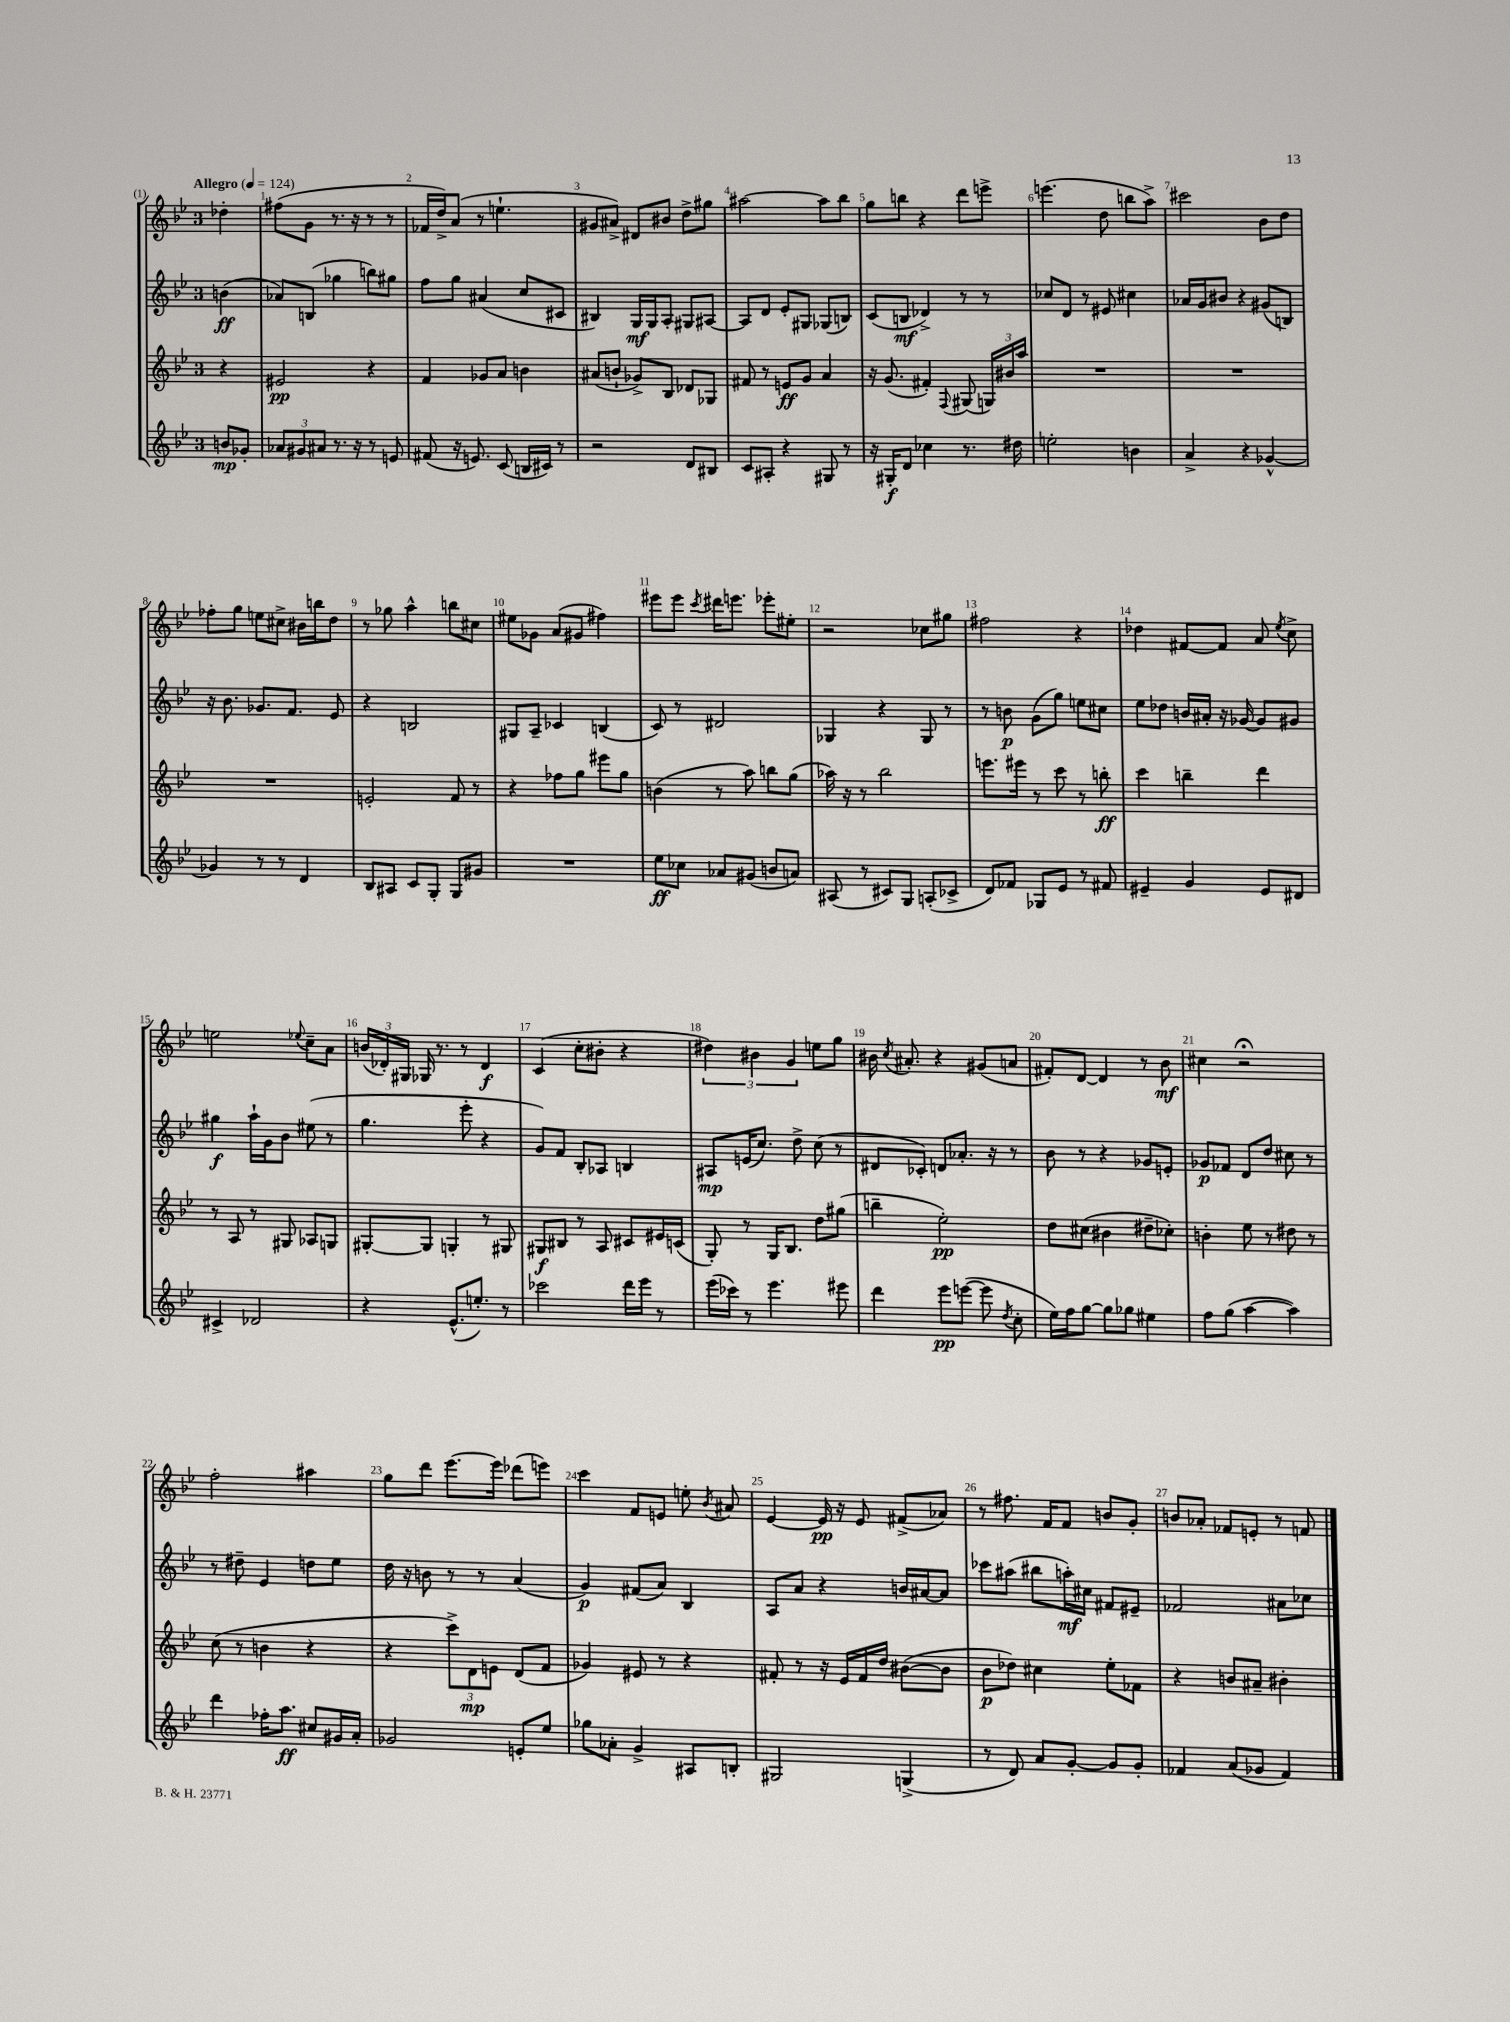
<<
\new StaffGroup <<
\new Staff = "s0" {
    \clef treble \key bes \major \once \override Staff.TimeSignature.style = #'single-digit \time 3/4 \partial 4 \tempo "Allegro" 4 = 124
    \autoBeamOff des''4-. |
    fis''8[( g'8] r8. r16 r8 r8 |
    fes'16[ d''16->) a'8]( r8 e''4.-! |
    gis'8[ ais'8]->) dis'8[ bis'8] d''8[-> gis''8] |
    ais''2~ ais''8[ bes''8] |
    g''8[ b''8] r4 d'''8[ e'''8]-> |
    e'''4.( d''8 b''8[ a''8]->) |
    cis'''2 bes'8[ d''8] |
    fes''8[-. g''8] e''8[ cis''8]-> bis'16[ b''16 d''8] |
    r8 ges''8 a''4-^ b''8[ cis''8] |
    eis''8[ ges'8] a'8[( gis'8] fis''4) |
    eis'''8[ eis'''8] \acciaccatura { c'''8 } dis'''16[ e'''8.] ees'''8[-. eis''8]-. |
    r2 ces''8[ gis''8] |
    fis''2 r4 |
    des''4 fis'8[~ fis'8] a'8 \acciaccatura { ees''8 } c''8-> |
    e''2 \appoggiatura { ees''8 } c''8[-- a'8] |
    \tuplet 3/2 { b'16[( des'16-.) gis16] } ges16 r8. r8 des'4\f |
    c'4( c''8[-. bis'8]-. r4 |
    \tuplet 3/2 { dis''4) bis'4 g'4 } e''8[ g''8] |
    bis'16 \acciaccatura { c''8 } ais'8.-. r4 gis'8[( a'8] |
    fis'8[-.) d'8]~ d'4 r8 bes'8\mf |
    cis''4 r2\fermata |
    f''2-. ais''4 |
    g''8[ d'''8] ees'''8.[~ ees'''16] des'''8[( e'''8]) |
    c'''4 f'8[ e'8] e''8-. \acciaccatura { bes'8 } ais'8 |
    ees'4~ ees'16\pp r16 ees'8 fis'8[->( aes'8]) |
    r8 fis''8. f'16[ f'8] b'8[ g'8]-. |
    b'8[ aes'8]-. fes'8[ e'8]-. r8 f'8 \bar "|." |
}
\new Staff = "s1" {
    \clef treble \key bes \major \once \override Staff.TimeSignature.style = #'single-digit \time 3/4 \partial 4
    \autoBeamOff b'4\ff( |
    aes'8[) b8]( ges''4 b''8[) gis''8] |
    f''8[ g''8] ais'4( c''8[ cis'8] |
    bis4) g16[\mf g16 a8]-. gis8[ ais8]~ |
    ais8[ d'8] ees'8[-. gis8] ges8[( b8]) |
    c'8[( b8]\mf des'4->) r8 r8 |
    ces''8[ d'8] r8 eis'8 cis''4 |
    aes'16[ g'16 bis'8] r4 gis'8[( b8]) |
    r16 bes'8. ges'8.[ f'8.] ees'8 |
    r4 b2 |
    gis8[ a8]-- ces'4 b4( |
    c'8) r8 dis'2 |
    ges4 r4 ges8 r8 |
    r8 b'8\p g'8[( g''8]) e''8[ cis''8] |
    ees''8[ des''8] b'16[ ais'16]-. r16 ges'16~ ges'8[ gis'8] |
    gis''4\f a''16[-! g'16 bes'8] eis''8( r8 |
    g''4. ees'''8-. r4 |
    g'8[) f'8] bes8[-. aes8] b4 |
    ais8[\mp e'16( c''8.]) d''8-> c''8( r8 |
    dis'8[ ces'8]-.) d'8[ aes'8.]-. r16 r8 |
    bes'8 r8 r4 ges'8[ e'8]-. |
    ges'8[\p fes'8] d'8[ d''8] cis''8 r8 |
    r8 dis''8-- ees'4 d''8[ ees''8] |
    d''16 r16 b'8 r8 r8 a'4( |
    g'4\p) fis'8[( a'8]) bes4 |
    a8[ a'8] r4 b'16[ ais'16~ ais'8] |
    ces'''8[ ais''8]( bis''8[ a''16-.\mf) cis''16] fis'8[ eis'8]-- |
    fes'2 ais'8[ ces''8] \bar "|." |
}
\new Staff = "s2" {
    \clef treble \key bes \major \once \override Staff.TimeSignature.style = #'single-digit \time 3/4 \partial 4
    \autoBeamOff r4 |
    eis'2\pp r4 |
    f'4 ges'8[ a'8] b'4 |
    ais'8[( b'8]-! ges'8[->) bes8] des'8[ ges8] |
    fis'8 r8 e'8[\ff g'8] a'4 |
    r16 g'8.( fis'4-.) \appoggiatura { f8 } gis8( \tuplet 3/2 { g16[) bis'16 a''16] } |
    R2. |
    R2. |
    R2. |
    e'2-. f'8 r8 |
    r4 fes''8[ g''8] eis'''8[ g''8] |
    b'4( r8 a''8) b''8[ g''8]( |
    aes''16) r16 r8 bes''2 |
    e'''8.[ eis'''16] r8 c'''8 r8 b''8-.\ff |
    c'''4 b''4-- d'''4 |
    r8 a8 r8 gis8 aes8[ g8] |
    gis8[~-. gis8] g4-. r8 gis8 |
    gis8[\f bis8] r8 a8 cis'8[ eis'16 c'16]( |
    g8-.) r8 g16[ bes8.] d''8[ gis''8]( |
    b''4-- ees''2-.\pp) |
    d''8[ cis''8]( bis'4 dis''8[-- ces''8]-.) |
    b'4-. ees''8 r8 dis''8 r8 |
    c''8( r8 b'4 r4 |
    r4 \tuplet 3/2 { c'''8[->) d'8\mp e'8] } d'8[( f'8] |
    ges'4) eis'8 r8 r4 |
    fis'8-. r8 r16 ees'16[ fis'16 d''16] bis'8[~( bis'8] |
    bes'8[\p des''8]) cis''4 ees''8[-. fes'8] |
    r4 b'8[ ais'8]-- bis'4-. \bar "|." |
}
\new Staff = "s3" {
    \clef treble \key bes \major \once \override Staff.TimeSignature.style = #'single-digit \time 3/4 \partial 4
    \autoBeamOff b'8[\mp ges'8]-. |
    \tuplet 3/2 { aes'8[ gis'8 ais'8] } r8. r16 r8 e'8 |
    fis'8( r16 e'8.) c'8( b16[ cis'16]) r8 |
    r2 d'8[ bis8] |
    c'8[ ais8]-. r4 gis8 r8 |
    r16 gis16[-.\f d'8] ces''4 r8. dis''16 |
    e''2-. b'4 |
    a'4-> r4 ges'4~-^ |
    ges'4 r8 r8 d'4 |
    bes8[ ais8] c'8[ g8]-. g8[ gis'8] |
    R2. |
    ees''8[\ff ces''8] aes'8[ gis'8]( b'8[ a'8]) |
    ais8( r8 cis'8[) g8] a8[-.( ces'8]-> |
    d'8[) fes'8] ges8[ ees'8] r8 fis'8 |
    eis'4-- g'4 eis'8[ dis'8] |
    cis'4-> des'2 |
    r4 ees'8.[-^( e''8.]-.) r8 |
    ces'''2 d'''16[ ees'''16] r8 |
    ees'''16[( ces'''16]) r8 ees'''4. eis'''8 |
    d'''4 ees'''8[\pp e'''8]~( e'''8 \acciaccatura { d''8 } c''8-. |
    ees''16[) f''16 g''8]~ g''8[ ges''8] eis''4 |
    f''8[ g''8]( a''4~ a''4) |
    d'''4 fes''16[-. a''8.]\ff cis''8[ gis'16 a'16]-. |
    ges'2 e'8[-. ees''8] |
    ges''8[ aes'8]-. g'4-> ais8[ b8]-. |
    gis2 g4->( |
    r8 d'8) a'8[ g'8]~-. g'8[ g'8]-. |
    fes'4 a'8[( ges'8] fes'4) \bar "|." |
}
>>
>>
\layout { \context { \Score \override BarNumber.break-visibility = ##(#f #t #t) barNumberVisibility = #all-bar-numbers-visible } }
